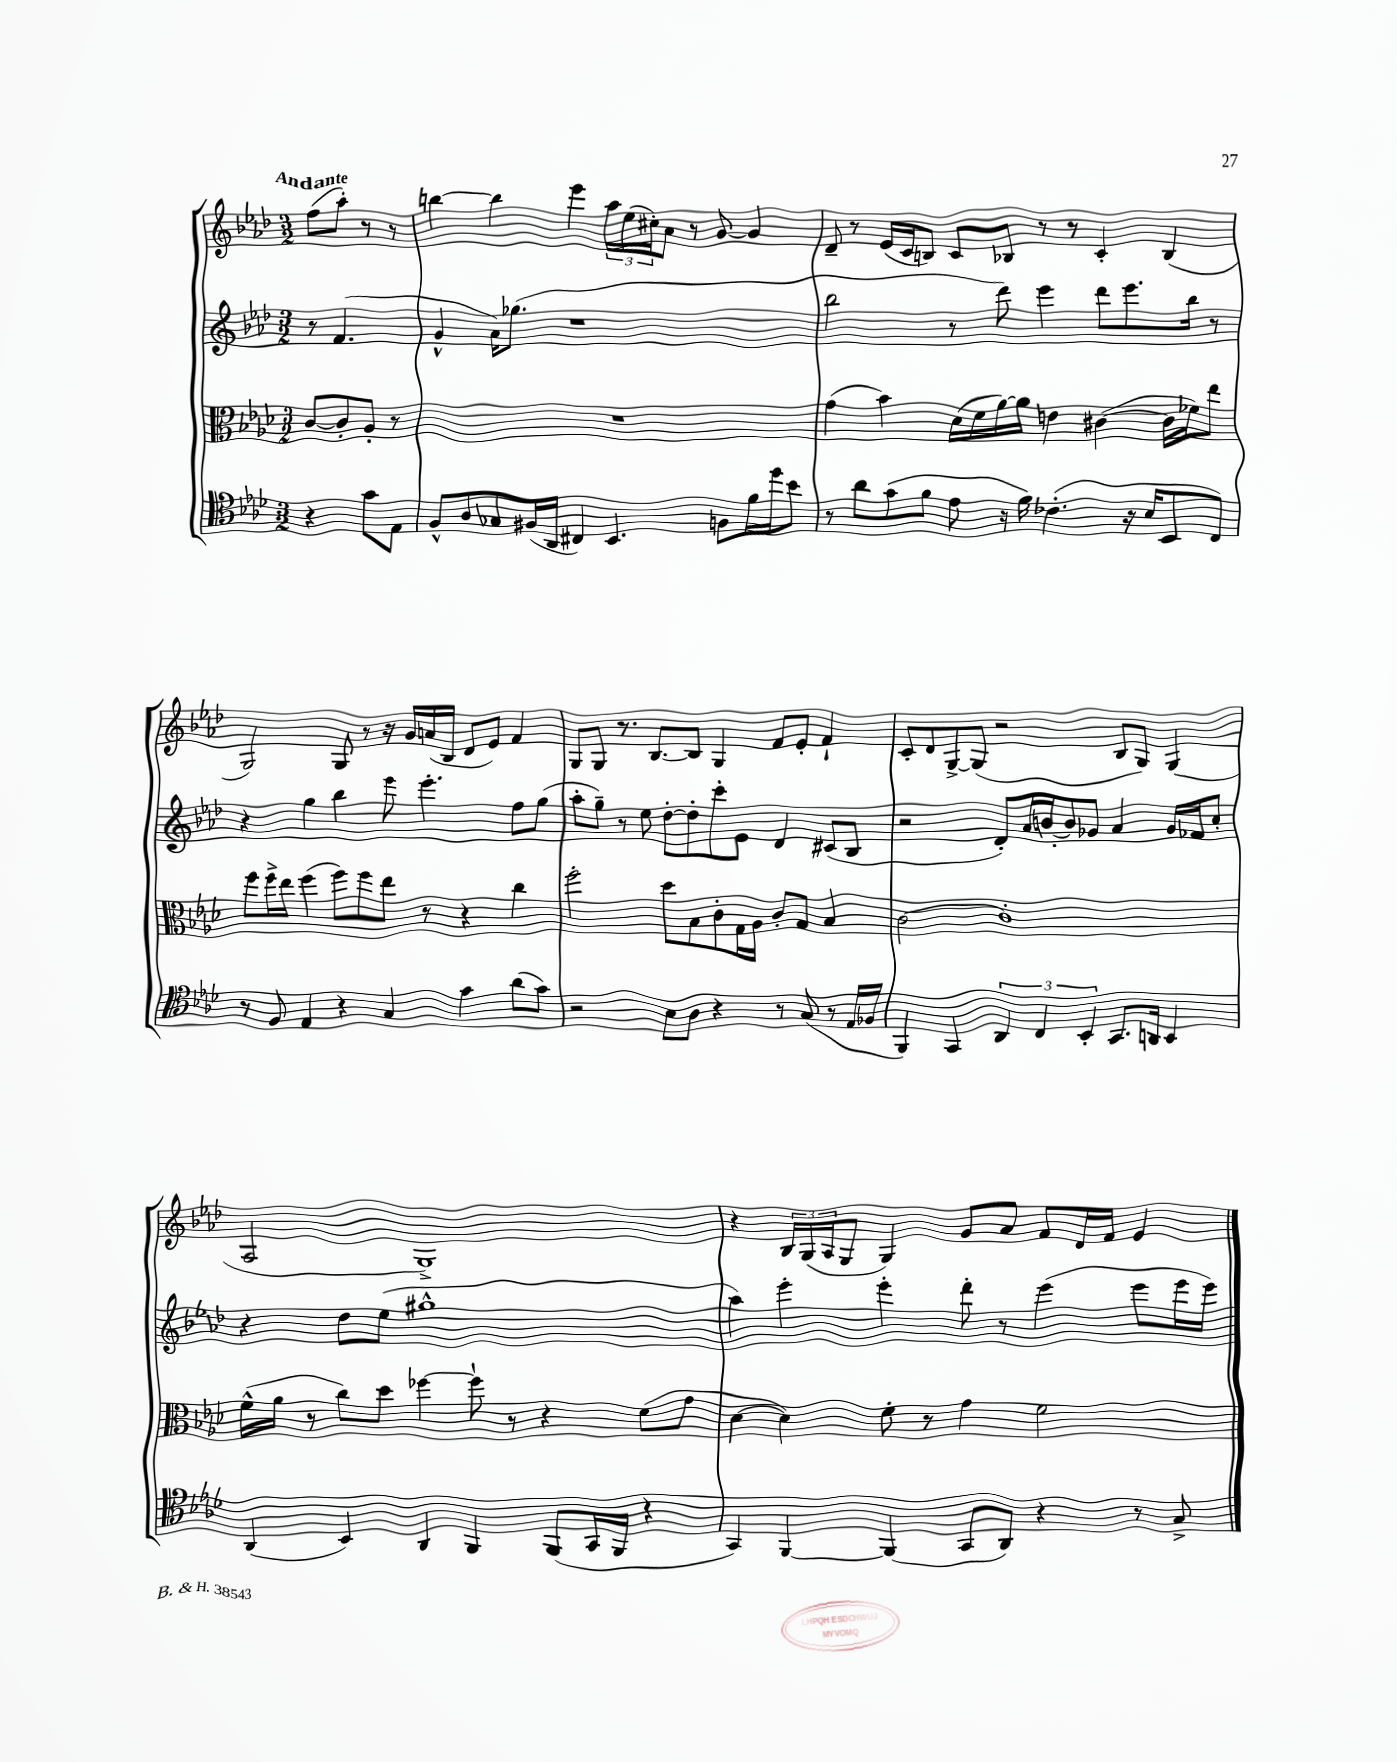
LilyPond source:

<<
\new StaffGroup <<
\new Staff = "s0" {
    \clef treble \key aes \major \numericTimeSignature \time 3/2 \partial 2 \tempo "Andante"
    f''8( aes''8-.) r8 r8 |
    b''4~ b''4 ees'''4 \tuplet 3/2 { aes''16 ees''16( cis''16-.) } aes'8 r8 g'8~ g'4 |
    des'8-- r8 ees'16( c'16 b8) c'8 bes8 r8 r8 c'4-. bes4( |
    g2) g8 r8 r16 g'16 a'16( bes16 des'8 ees'8) f'4 |
    g8 g8 r8. bes8.~ bes8 g4 f'8 ees'8-. f'4-! |
    c'8-. des'8 g8~-> g8( r2 bes8 g8) g4( |
    aes2 g1->) |
    r4 \tuplet 3/2 { bes16 g16( aes16 } g8 g4) g'8 aes'8 f'8 des'16 f'16 ees'4 \bar "|." |
}
\new Staff = "s1" {
    \clef treble \key aes \major \numericTimeSignature \time 3/2 \partial 2
    r8 f'4.( |
    g'4-^ aes'16) ges''8.( r1 |
    bes''2 r8 des'''8) ees'''4 des'''8 ees'''8. bes''16 r8 |
    r4 g''4 bes''4 ees'''8 ees'''4.-. f''8 g''8( |
    aes''8-. g''8--) r8 ees''8 des''8~-. des''8-. c'''8-. ees'8 des'4 cis'8( bes8 |
    r2 des'8-.) aes'16 b'16~-. b'8 ges'8 aes'4 ges'16 fes'16 c''8-. |
    r4 des''8 ees''8( gis''1-^ |
    aes''4) ees'''4-. ees'''4-. des'''8-. r8 ees'''4( ees'''8 ees'''16 ees'''16) \bar "|." |
}
\new Staff = "s2" {
    \clef alto \key aes \major \numericTimeSignature \time 3/2 \partial 2
    c'8~ c'8-. aes8-. r8 |
    R1. |
    g'4( bes'4) des'16( f'16 aes'16~) aes'16 e'4 cis'4~( cis'16 fes'16) ees''8 |
    f''8 f''16-> ees''16 f''4( f''8) f''8 ees''8 r8 r4 c''4 |
    f''2-. des''8 bes8 c'8-. g16 aes16 c'8-. g8 bes4 |
    c'2~ c'1-. |
    f'16-^( aes'16 r8 c''8) des''8 fes''4~ fes''8-! r8 r4 f'8( g'8 |
    des'4~ des'4) f'8-. r8 g'4 f'2 \bar "|." |
}
\new Staff = "s3" {
    \clef tenor \key aes \major \numericTimeSignature \time 3/2 \partial 2
    r4 g'8 ees8 |
    f8-^ aes8 ges8 fis16( aes,16 cis4) bes,4. f8 f'16 des''16 bes'8 |
    r8 aes'8 g'8( f'8 ees'8 r16 f'16) ces'4.-.( r16 bes16 bes,8 c8) |
    r8 f8 ees4 r4 g4 g'4 aes'8( g'8) |
    r2 bes8 aes8 r4 r8 g8( r8 ees16 fes16 |
    f,4) g,4 \tuplet 3/2 { aes,4 c4 bes,4-. } g,8. a,16 bes,4 |
    aes,4( bes,4) aes,4 f,4 f,8( g,16 f,16 r4 |
    g,4) f,4~ f,4( g,8 aes,8) r4 r8 g8-> \bar "|." |
}
>>
>>
\layout { \context { \Score \remove "Bar_number_engraver" } }
